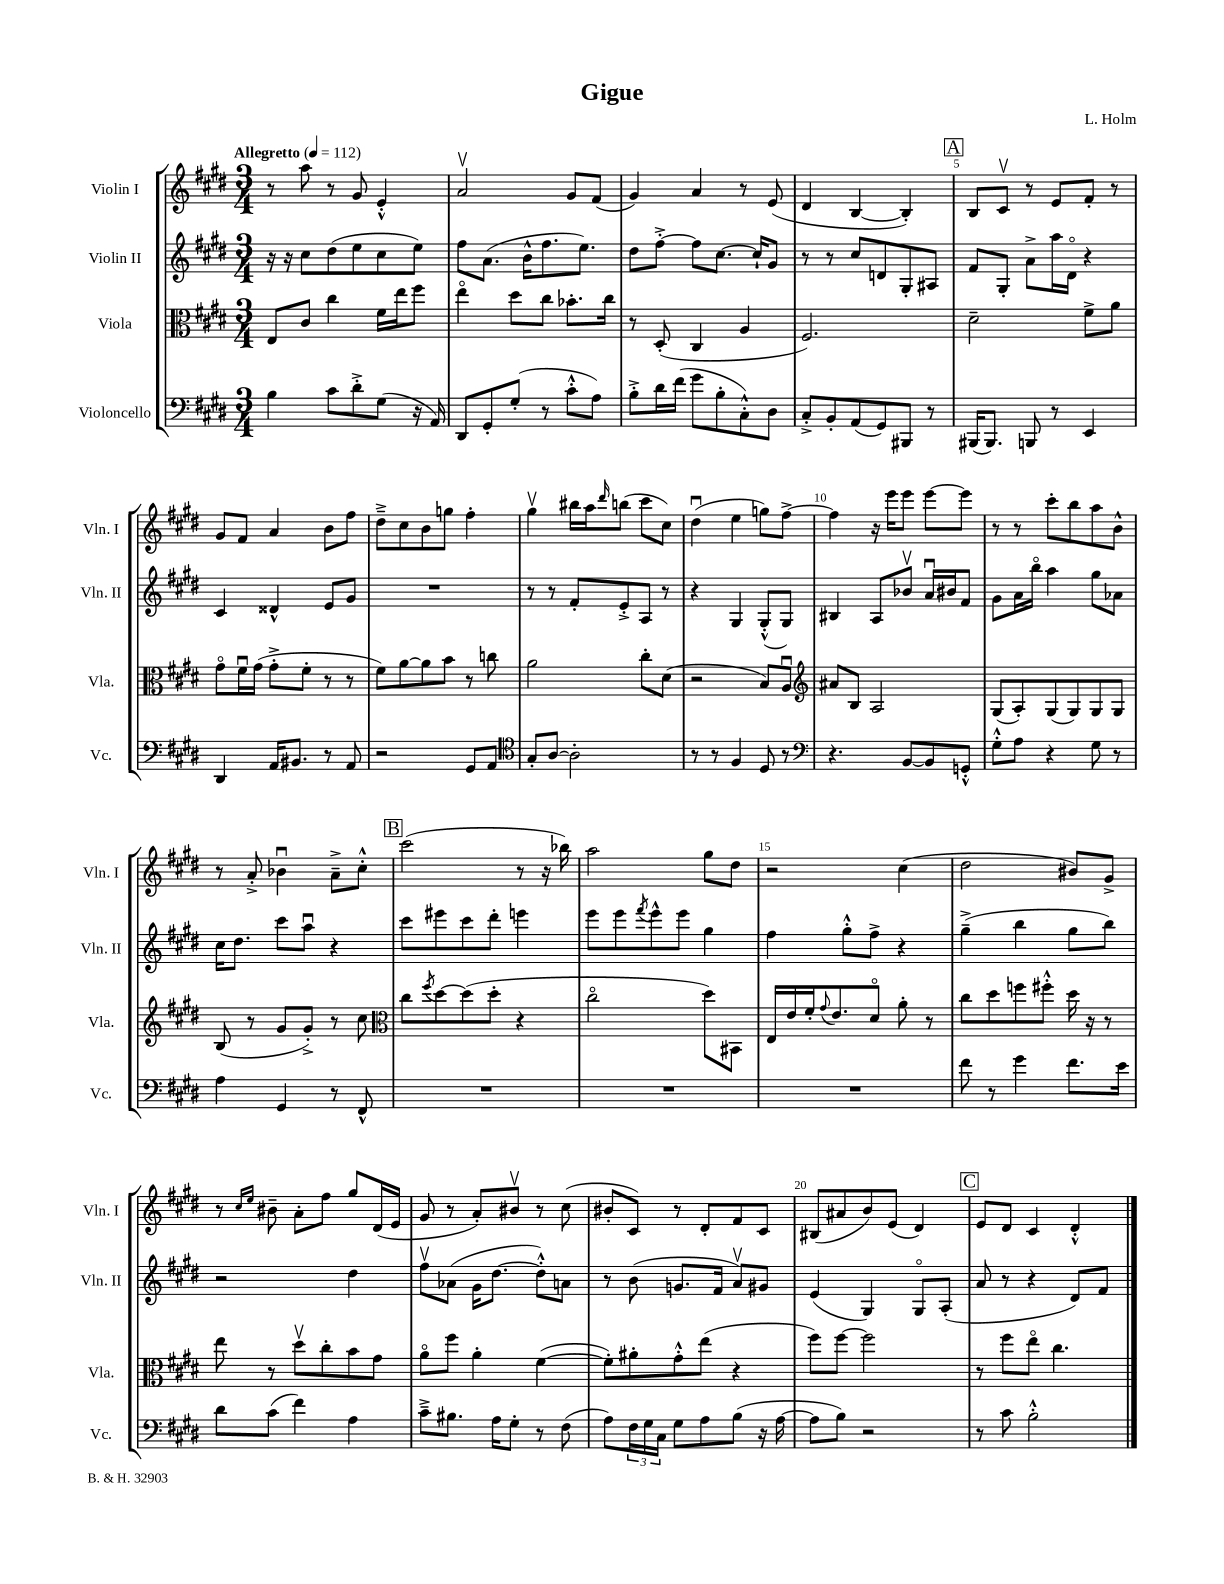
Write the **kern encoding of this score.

**kern	**kern	**kern	**kern
*staff4	*staff3	*staff2	*staff1
*clefF4	*clefC3	*clefG2	*clefG2
*k[f#c#g#d#]	*k[f#c#g#d#]	*k[f#c#g#d#]	*k[f#c#g#d#]
*M3/4	*M3/4	*M3/4	*M3/4
*MM112	*MM112	*MM112	*MM112
4B	8E	16r	8r
.	.	16r	.
.	8c#	8cc#	8aa
8c#	4cc#	(8dd#	8r
8d#'^	.	8ee	8g#
(8G#	16f#	8cc#	4e'^^
.	16ee	.	.
16r	8ff#	8ee)	.
16AA)	.	.	.
=	=	=	=
8DD#	4eeo	8ff#	2av
8GG#'	.	(8.a	.
(8G#'	8dd#	.	.
.	.	16b^^	.
8r	8cc#	8.ff#	.
8c#'^^	8.b-'	.	8g#
.	.	8.ee)	.
8A)	.	.	(8f#
.	16cc#	.	.
=	=	=	=
8B'^	8r	8dd#	4g#)
16d#	(8D#'	[8ff#'^	.
(16f#	.	.	.
8g#	4C#	8ff#]	4a
8B'	.	[8.cc#	.
8C#'^^)	4A	.	8r
.	.	16cc#`]	.
8D#	.	8g#	(8e
=	=	=	=
8C#'^	2.F#)	8r	4d#
8BB'	.	8r	.
(8AA	.	8cc#	[4B
8GG#)	.	8d	.
8BBB#	.	8G#'	4B'])
8r	.	8A#	.
=	=	=	=
(16BBB#	2d#~	8f#	8B
8.BBB#)	.	.	.
.	.	8G#'	8c#v
8BBB	.	8a^	8r
8r	.	16aa	8e
.	.	16d#o	.
4EE	8f#^	4r	8f#'
.	8a	.	8r
=	=	=	=
4DD#	8g#o	4c#	8g#
.	16f#u	.	8f#
.	(16g#	.	.
16AA	8g#'^	4d##^^	4a
8.BB#	.	.	.
.	8f#'	.	.
8r	8r	8e	8b
8AA	8r	8g#	8ff#
=	=	=	=
2r	8f#)	2.r	8dd#~^
.	[8a	.	8cc#
.	8a]	.	8b
.	8b	.	8gg
8GG#	8r	.	4ff#'
8AA	8cc	.	.
=	=	=	=
*clefC4	*	*	*
8G#'	2a	8r	4gg#v
[8A	.	8r	.
2A']	.	8f#'	16bb#
.	.	.	16aa
.	.	.	16qqddd#
.	.	8e'^	(8bb
.	8cc#'	8A	8ccc#
.	(8d#	8r	8cc#)
=	=	=	=
8r	2r	4r	(4dd#u
8r	.	.	.
4F#	.	4G#	4ee
8D#	8B)	(8G#'^^	8gg)
8r	8Au	8G#)	[8ff#^
=	=	=	=
*clefF4	*clefG2	*	*
4.r	8a#	4B#	4ff#]
.	8B	.	.
.	2A	8A	16r
.	.	.	16eee
[8BB	.	8b-v	8eee
8BB]	.	16au	[8eee
.	.	16b#	.
8GG'^^	.	8f#	8eee]
=	=	=	=
8G#'^^	(8G#	8g#	8r
8A	8A')	16a	8r
.	.	16bbo	.
4r	(8G#	4aa	8ccc#'
.	8G#)	.	8bb
8G#	8G#	8gg#	8aa
8r	8G#	8a-	8b^^
=	=	=	=
4A	(8B	16cc#	8r
.	.	8.dd#	.
.	8r	.	8a'^
4GG#	8g#	8ccc#	4b-u
.	8g#'^)	8aau	.
8r	8r	4r	8a~^
8FF#^^	8cc#	.	8cc#'^^
=	=	=	=
*	*clefC3	*	*
2.r	8cc#	8ccc#	(2ccc#
.	8qff#	.	.
.	[8dd#	8eee#	.
.	(8dd#]	8ccc#	.
.	8dd#'	8ddd#'	.
.	4r	4eee	8r
.	.	.	16r
.	.	.	16bb-)
=	=	=	=
2.r	2cc#o	8eee	2aa
.	.	8eee	.
.	.	8qfff#	.
.	.	8eee^^	.
.	.	8eee	.
.	8dd#)	4gg#	8gg#
.	8BB#	.	8dd#
=	=	=	=
2.r	16E	4ff#	2r
.	16e	.	.
.	16f#'	.	.
.	8qqg#	.	.
.	8.e	.	.
.	.	8gg#'^^	.
.	8d#o	8ff#^	.
.	8a'	4r	(4cc#
.	8r	.	.
=	=	=	=
8f#	8cc#	(4gg#~^	2dd#
8r	8dd#	.	.
4g#	8ff	4bb	.
.	8ff#'^^	.	.
8.f#	16dd#	8gg#	8b#)
.	16r	.	.
.	8r	8bb)	8g#^
16e	.	.	.
=	=	=	=
8d#	8ee	2r	8r
.	.	.	16qqcc#
.	.	.	16qqee
(8c#	8r	.	8b#~
4f#)	8dd#v	.	8a'
.	8cc#'	.	8ff#
4A	8b	4dd#	8gg#
.	8g#	.	(16d#
.	.	.	16e
=	=	=	=
8c#~^	8ao	8ff#v	8g#
8.B#	8ff#	(8a-	8r
.	4a'	16g#	8a')
16A	.	[8.dd#	.
8G#'	.	.	8b#v
8r	([4f#	8dd#'^^])	8r
(8F#	.	8a	(8cc#
=	=	=	=
8A)	8f#'])	8r	8b#'
24F#	8a#'	(8b	8c#)
24G#	.	.	.
24C#	.	.	.
8G#	8g#'^^	8.g	8r
8A	(8ee	.	8d#'
.	.	16f#	.
(8B	4r	8av)	8f#
16r	.	8g#	8c#
[16A	.	.	.
=	=	=	=
8A]	8ff#)	(4e	(8B#
8B)	[8ff#	.	8a#
2r	2ff#]	4G#)	8b)
.	.	.	(8e
.	.	8G#o	4d#)
.	.	(8A'	.
=	=	=	=
8r	8r	8a	8e
8c#	8ff#	8r	8d#
2B'^^	8eeo	4r	4c#
.	4.cc#	.	.
.	.	8d#)	4d#'^^
.	.	8f#	.
==	==	==	==
*-	*-	*-	*-
